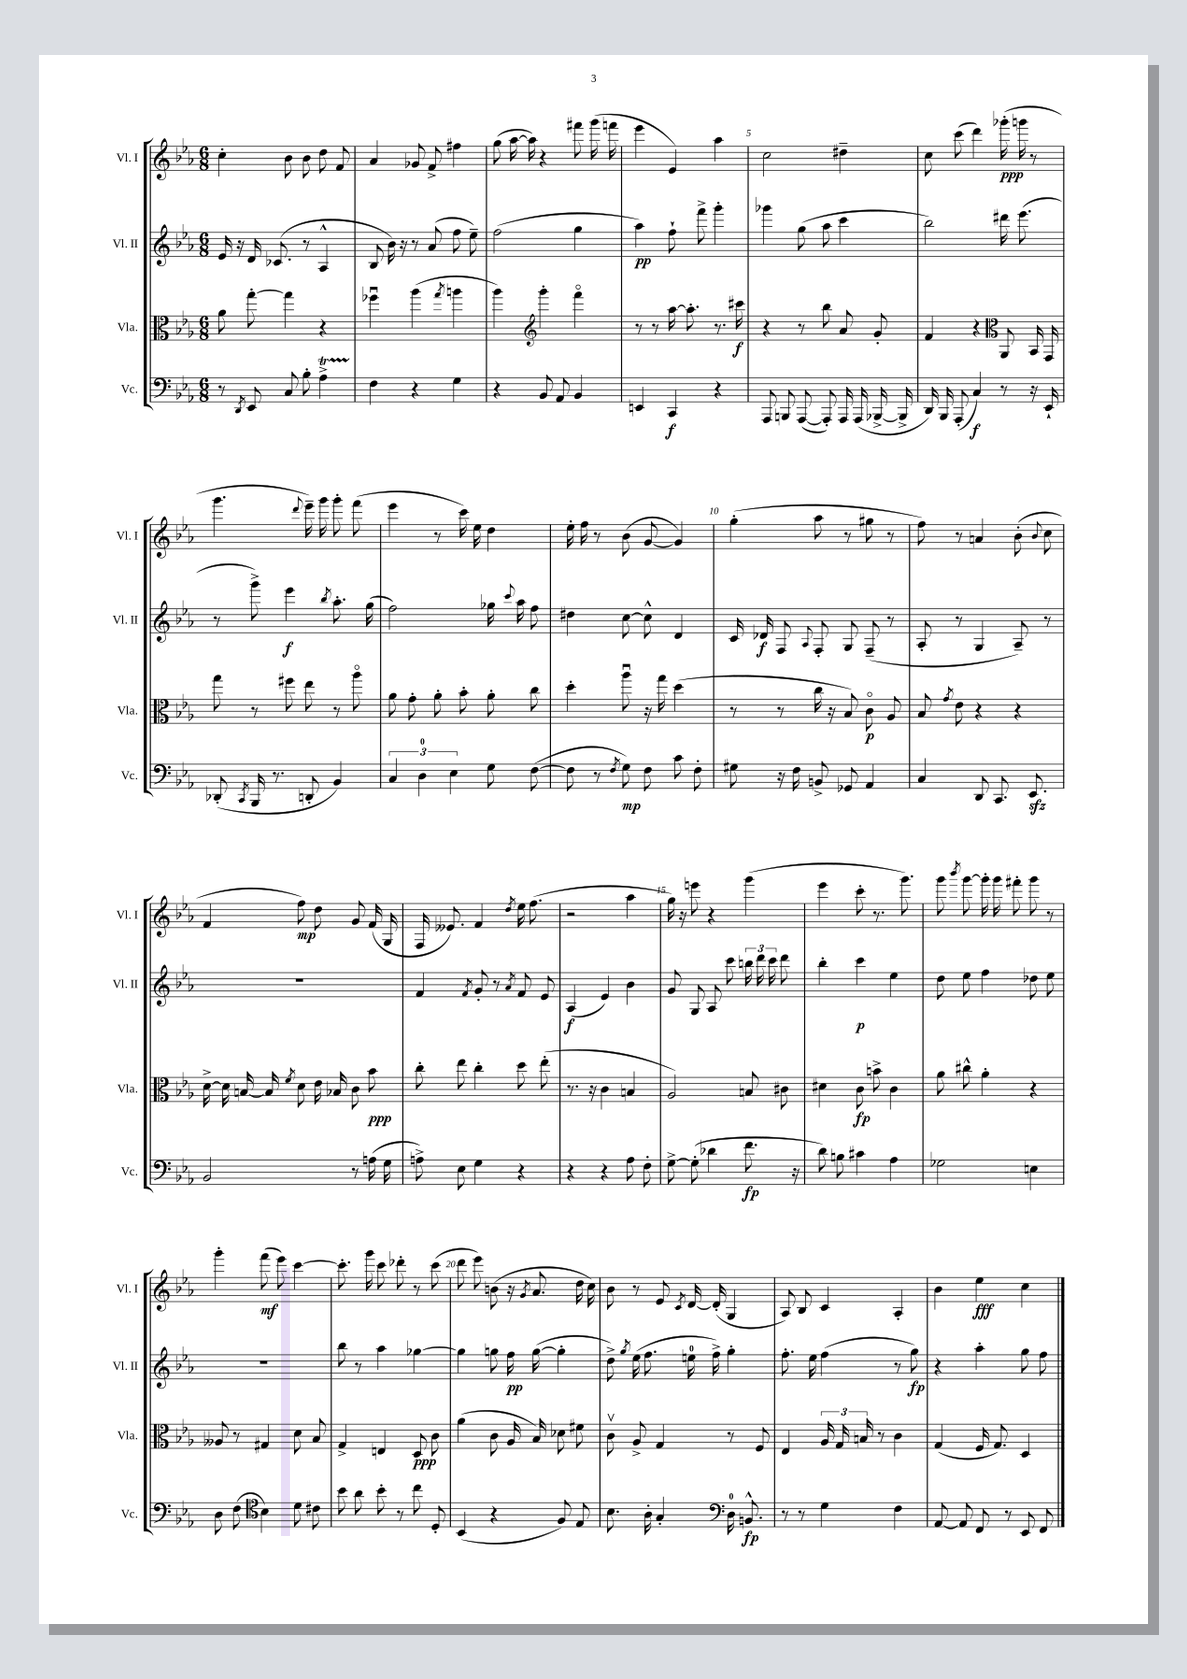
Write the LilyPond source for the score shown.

<<
\new StaffGroup <<
\new Staff = "s0" \with { instrumentName = "Vl. I" shortInstrumentName = "Vl. I" } {
    \clef treble \key ees \major \numericTimeSignature \time 6/8
    \autoBeamOff c''4-. bes'8 bes'8 d''8 f'8 |
    aes'4 ges'8 f'8-> fis''4 |
    g''8( aes''16~ aes''16) r4 fis'''8 g'''16( f'''16 |
    ees'''4 ees'4) aes''4 |
    c''2 dis''4-- |
    c''8 c'''8( d'''4) ges'''16-.\ppp( g'''16 r8 |
    g'''4. \appoggiatura { d'''8 } ees'''16--) g'''16 g'''8-. f'''8( |
    ees'''4 r8 c'''16) ees''16 d''4 |
    ees''16-. f''16 r8 bes'8( g'8~ g'4) |
    g''4-.( aes''8 r8 gis''8 r8 |
    f''8) r8 a'4 bes'8-.( \appoggiatura { bes'8 } c''8 |
    f'4 f''8\mp) d''8 g'8 f'16( g16 |
    f16 eeses'8.) f'4 \acciaccatura { d''8 } ees''16 f''8.( |
    r2 aes''4 |
    g''16) r16 e'''8 r4 g'''4( |
    ees'''4 c'''8-. r8. g'''8.) |
    g'''8 \acciaccatura { bes'''8 } g'''8~ g'''16-. g'''16 fis'''8-. g'''8 r8 |
    g'''4-. f'''8\mf( ees'''8) c'''4~ |
    c'''8.-. g'''16 c'''8 des'''8-. r8 c'''8( |
    d'''8 ees'''8) b'8( r16 \acciaccatura { g'8 } aes'8. d''16 c''16) |
    bes'8 r8 ees'8 \acciaccatura { c'8 } d'16~ d'16-.( g4 |
    aes8) bes8 c'4 aes4-. |
    bes'4 ees''4\fff c''4 \bar "|." |
}
\new Staff = "s1" \with { instrumentName = "Vl. II" shortInstrumentName = "Vl. II" } {
    \clef treble \key ees \major \numericTimeSignature \time 6/8
    \autoBeamOff ees'16 r16 d'16 ces'8.( r8 aes4-^ |
    bes8 bes'16) r16 r8 aes'8( f''8 ees''8--) |
    f''2( g''4 |
    aes''4\pp) f''8-! f'''8-> g'''4-. |
    ges'''4 g''8( aes''8 c'''4 |
    bes''2) dis'''16 ees'''8.( |
    r8 g'''8->) ees'''4\f \acciaccatura { bes''8 } aes''8.-. g''16( |
    f''2) ges''16 \appoggiatura { c'''8 } aes''16 f''8 |
    dis''4 c''8~ c''8-^ d'4 |
    c'16 des'16\f f8 \appoggiatura { aes8 } f8-. g8 f8--( r8 |
    aes8-. r8 g4 aes8--) r8 |
    R2. |
    f'4 \acciaccatura { f'8 } g'8-. r8 \acciaccatura { aes'8 } f'8 ees'8 |
    aes4\f( ees'4) bes'4 |
    g'8 g8 aes8 c'''8 \tuplet 3/2 { b''16 d'''16 c'''16 } d'''8 |
    bes''4-. c'''4\p ees''4 |
    d''8 ees''8 f''4 des''8 ees''8 |
    R2. |
    bes''8 r8 aes''4 ges''4~ |
    ges''4 g''8 f''16\pp g''16~( g''4-. |
    d''8->) \acciaccatura { g''8 } ees''16( f''8. e''16-0 f''16->) g''4-. |
    f''8.-. ees''16 f''4( r8 g''8\fp) |
    r4 aes''4-. g''8 f''8 \bar "|." |
}
\new Staff = "s2" \with { instrumentName = "Vla." shortInstrumentName = "Vla." } {
    \clef alto \key ees \major \numericTimeSignature \time 6/8
    \autoBeamOff aes'8 g''8~-. g''4 r4 |
    fes''4\downbow aes''4( \acciaccatura { g''8 } a''4 |
    aes''4) \clef treble g'''4-. f'''4\flageolet |
    r8 r8 aes''16~ aes''8.-. r8. cis'''16\f |
    r4 r8 bes''8 aes'8 g'8-. |
    f'4 r4 \clef alto aes,8 bes,16 g,16 |
    g''8 r8 fis''8 ees''8 r8 aes''8\flageolet |
    aes'8 g'8-. aes'8-. bes'8-. aes'8-. c''8 |
    d''4-. aes''8\downbow r16 g''16 d''4( |
    r8 r8 c''16 r16 bes8) c'8\flageolet\p aes8 |
    bes8 \acciaccatura { g'8 } ees'8 r4 r4 |
    d'16~-> d'16 b16~ b16 \acciaccatura { f'8 } d'8 ees'16 bes16 c'8 bes'8\ppp |
    c''8-. ees''8 c''4-. d''8 ees''8-.( |
    r8. r16 c'4 b4 |
    aes2) b8 cis'8 |
    dis'4 c'8\fp b'8-> c'4 |
    aes'8 cis''8-^ aes'4-. r4 |
    aeses8 r8 gis4 d'8 bes8 |
    g4-> e4 d8\ppp c'8 |
    aes'4( c'8 aes16 bes16) des'8 fis'8 |
    c'8\upbow aes8-> g4 r8 f8 |
    ees4 \tuplet 3/2 { aes16 g16 b16 } r8 c'4 |
    g4( f16 g8.) d4 \bar "|." |
}
\new Staff = "s3" \with { instrumentName = "Vc." shortInstrumentName = "Vc." } {
    \clef bass \key ees \major \numericTimeSignature \time 6/8
    \autoBeamOff r8 \acciaccatura { d,8 } ees,8 c8 bes8-. aes4->\startTrillSpan |
    f4\stopTrillSpan r4 g4 |
    r4 bes,8 aes,8 bes,4 |
    e,4 c,4\f r4 |
    aes,,8 b,,8 aes,,8~( aes,,8-.) aes,,16 aes,,16( bes,,16~-> bes,,16-> |
    d,16) bes,,16 aes,,8-.( c4\f) r8 r16 ees,16-! |
    des,8-.( \acciaccatura { c,8 } bes,,16 r8. d,8-. bes,4) |
    \tuplet 3/2 { c4 d4-0 ees4 } g8 f8~( |
    f8 r8 \acciaccatura { f8 } g8\mp) f8 c'8 f8-. |
    gis8 r16 f16 b,8-> ges,8 aes,4 |
    c4 d,8 c,8. ees,8.\sfz |
    bes,2 r8 a16( g16 |
    a8->) ees8 g4 r4 |
    r4 r4 aes8 f8-. |
    g8~-> g8-.( des'4 f'8.\fp r16 |
    d'8) b8 cis'4 aes4 |
    ges2 e4 |
    d8 f8( \clef tenor bes4) d'8 cis'8 |
    bes'8 aes'8 bes'8-. r8 c''8 d8-. |
    bes,4( r4 f8) ees8 |
    bes8. aes16-. g4-. \clef bass d16-0 b,8.-^\fp |
    r8 r8 g4 f4 |
    aes,8~ aes,8 f,8 r8 ees,8 f,8 \bar "|." |
}
>>
>>
\layout { \context { \Score \override BarNumber.break-visibility = ##(#f #t #t) barNumberVisibility = #(every-nth-bar-number-visible 5) } }
